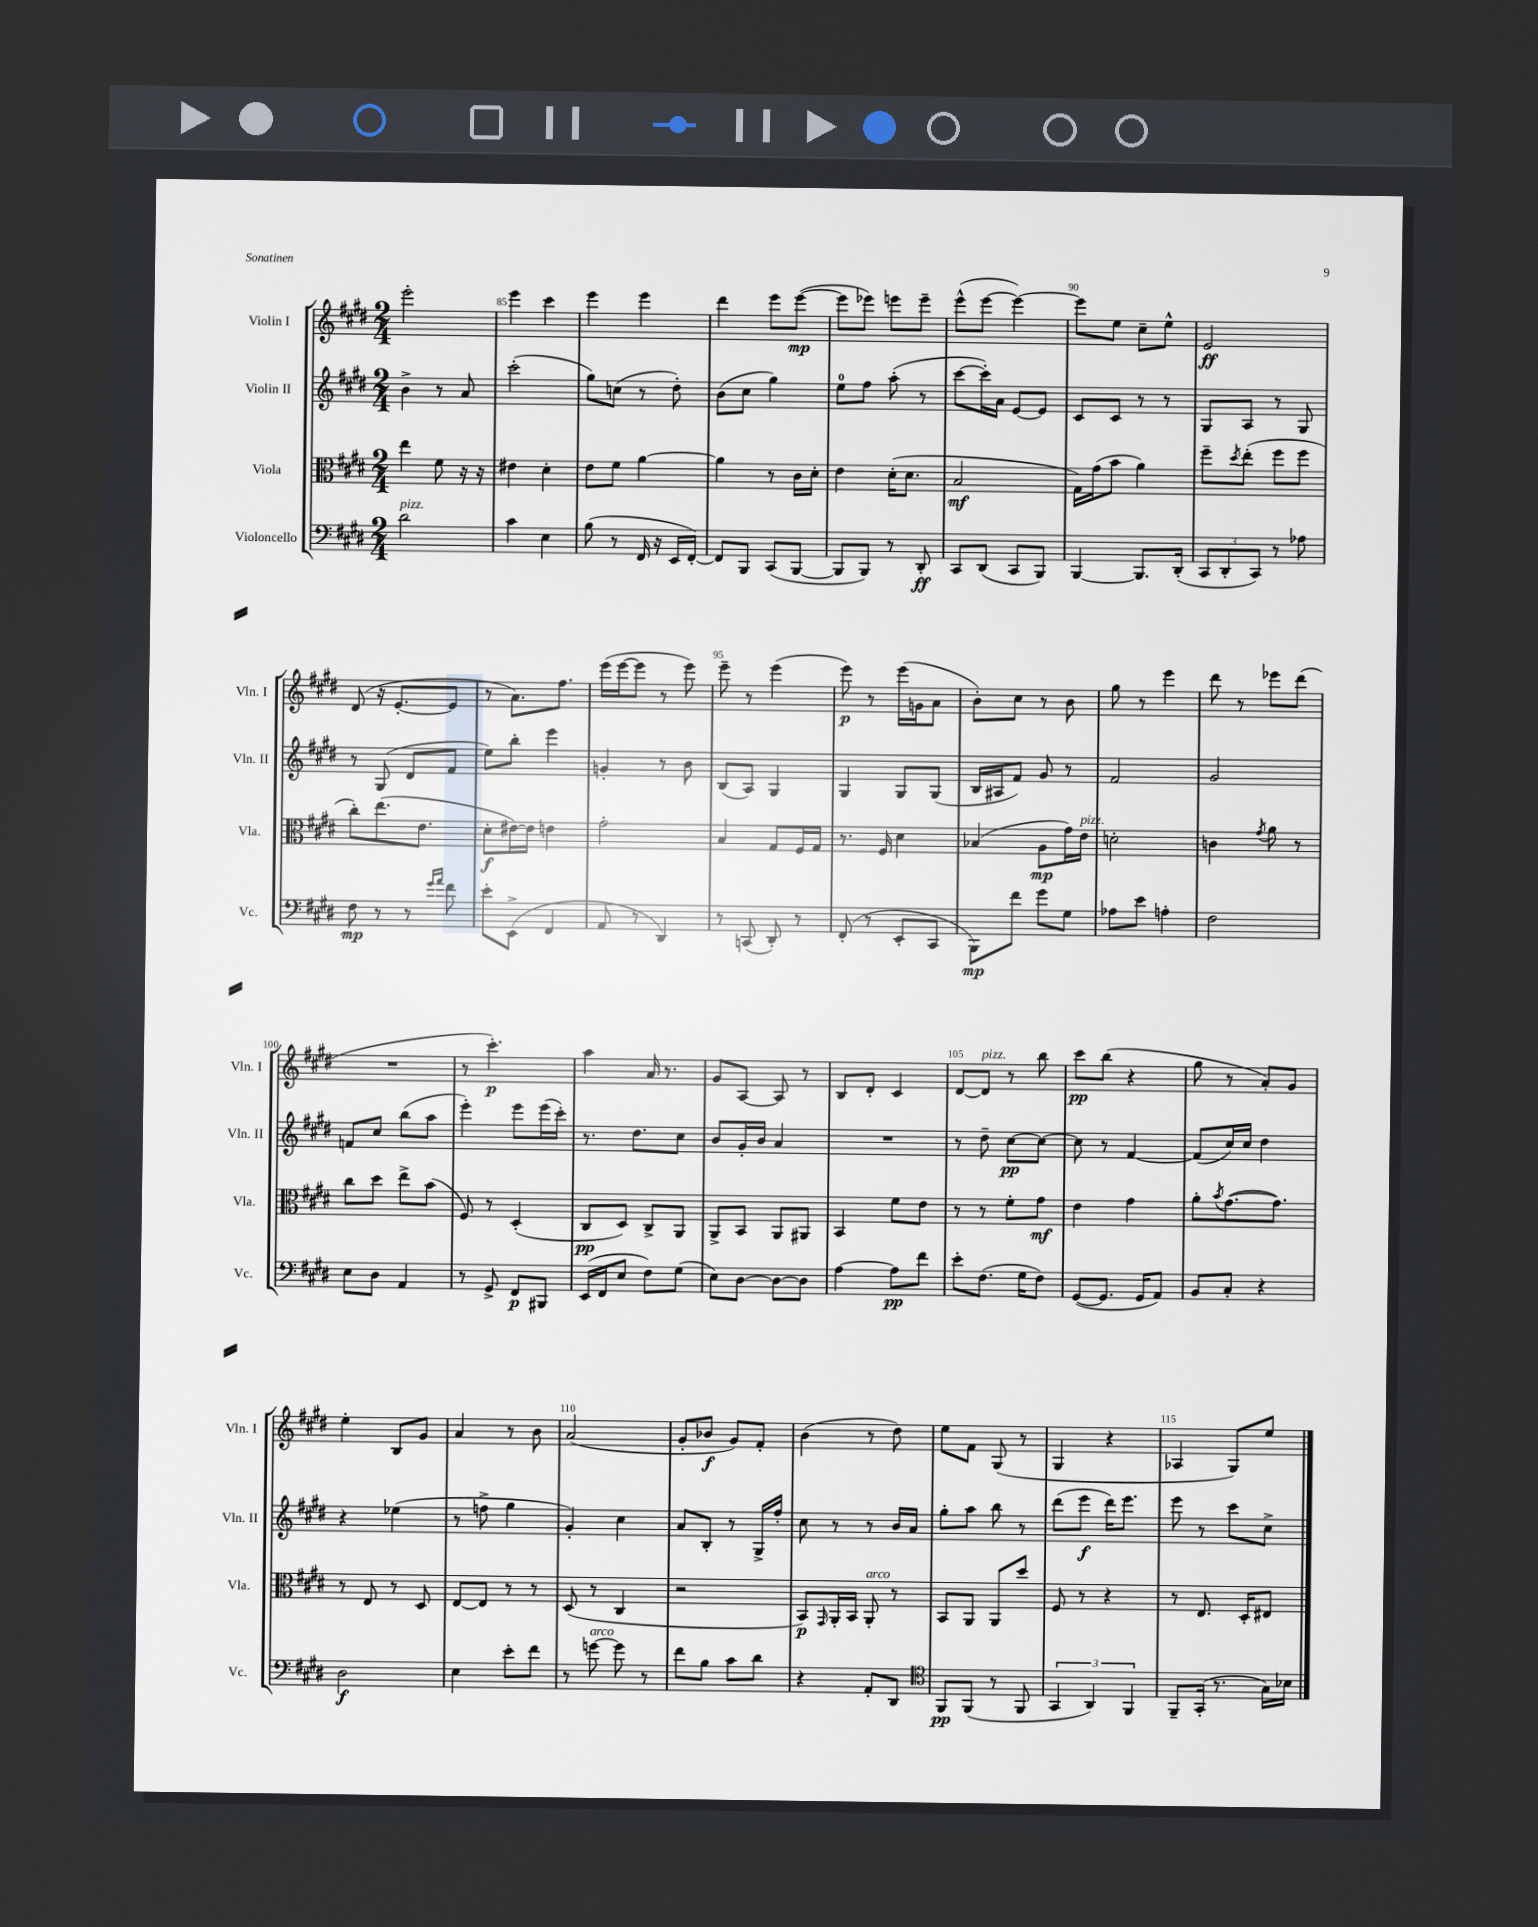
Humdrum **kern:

**kern	**kern	**kern	**kern
*staff4	*staff3	*staff2	*staff1
*clefF4	*clefC3	*clefG2	*clefG2
*k[f#c#g#d#]	*k[f#c#g#d#]	*k[f#c#g#d#]	*k[f#c#g#d#]
*M2/4	*M2/4	*M2/4	*M2/4
2d#	4ee	4b^	2eee'
.	8f#	8r	.
.	16r	8a	.
.	16r	.	.
=	=	=	=
4c#	4e#	(2ccc#'	4eee
4E	4d#'	.	4ccc#
=	=	=	=
(8B	8e	8gg#)	4eee
8r	8f#	(8cc	.
16FF#	[4a	8r	4eee
16r	.	.	.
16EE	.	8dd#')	.
[16FF#')	.	.	.
=	=	=	=
8FF#]	4a]	(8b	4ddd#
8BBB	.	8cc#	.
(8CC#	8r	4gg#)	8eee
[8BBB	16c#	.	([8eee
.	16d#'	.	.
=	=	=	=
8BBB]	4e	8ee	8eee]
8BBB)	.	8ff#	8eee-)
8r	(16d#'	(8aa'	8eee
.	8.d#	.	.
8DD#'	.	8r	8eee~
=	=	=	=
8CC#	2B	[8ccc#	(8eee^^
(8DD#	.	16ccc#'])	[8eee
.	.	16a	.
8CC#	.	[8e	4eee_)
8BBB)	.	8e]	.
=	=	=	=
[4BBB	16G#)	8c#	8eee]
.	(16g#	.	.
.	8b	8c#	8ee
8.BBB]	4a)	8r	8cc#~
.	.	8r	8ee^^
(16DD#'	.	.	.
=	=	=	=
12CC#	8ff#~	8G#	2e
12DD#'	.	.	.
.	8qdd#	.	.
.	(8ee'	8A	.
12CC#)	.	.	.
8r	8ff#	8r	.
8A-	8ff#	8G#	.
=	=	=	=
8F#	8cc#')	8r	(8d#
8r	(8.ee	(8G#	16r
.	.	.	[8.e'
8r	.	8d#	.
.	8.e	.	.
16qqg#	.	.	.
16qqa	.	.	.
8f#	.	8f#	8e]
=	=	=	=
8e'	8d#'	8ee)	8r
(8EE^	[16e#)	8bb'	8.a)
.	16e#]	.	.
4FF#	4e	4eee	.
.	.	.	8.ff#
=	=	=	=
8AA	2g#'	4g'	(16eee
.	.	.	[16eee
8r	.	.	8eee]
4DD#)	.	8r	8r
.	.	8b	8eee)
=	=	=	=
8r	4B	(8B	8eee~
(8CC	.	8A)	8r
8DD#')	8G#	4G#	(4eee
8r	16F#	.	.
.	16G#	.	.
=	=	=	=
(8FF#'	8.r	4G#	8eee)
8r	.	.	8r
.	16F#	.	.
8EE'	4d#	8G#	(16eee
.	.	.	16g
8CC#	.	(8G#	8a
=	=	=	=
8BBB)	(4B-	16B	8b')
.	.	16A#	.
8f#	.	8f#)	8cc#
8g#	8A	8g#	8r
8G#	16g#)	8r	8b
.	16e	.	.
=	=	=	=
8A-	2d'	2f#	8gg#
8e	.	.	8r
4A'	.	.	4eee
=	=	=	=
2F#	4c	2g#	8ddd#
.	.	.	8r
.	8qg#	.	.
.	8a	.	8eee-
.	8r	.	(8ddd#
=	=	=	=
8E	8cc#	8f	2r
8D#	8dd#	8cc#	.
4AA	8ee^	(8bb	.
.	(8b	8aa	.
=	=	=	=
8r	8F#)	4eee')	8r
8GG#^	8r	.	4.ccc#')
8FF#	(4D#'	8eee	.
8BBB#	.	(16eee	.
.	.	16ccc#')	.
=	=	=	=
(16EE	8C#	8.r	4aa
16FF#	.	.	.
8E	8D#)	.	.
.	.	8.dd#	.
8F#)	8C#^	.	16a
.	.	.	8.r
(8G#	8AA	8cc#	.
=	=	=	=
8E)	8AA^	8b	8g#
[8D#	8BB	16g#'	[8A
.	.	16b	.
8D#_	8AA	4a	8A]
8D#]	8AA#	.	8r
=	=	=	=
[4A	4BB	2r	8B
.	.	.	8d#'
8A]	8f#	.	4c#
8f#	8e	.	.
=	=	=	=
8e'	8r	8r	[8d#
(8.F#	8r	8dd#~	8d#]
.	8f#'	[8cc#	8r
16G#	.	.	.
8F#)	8g#	8cc#_	8bb
=	=	=	=
([8GG#	4e	8cc#]	8ccc#
8.GG#]	.	8r	(8bb
.	4g#	[4f#	4r
16GG#	.	.	.
8AA)	.	.	.
=	=	=	=
8BB	8a'	(8f#]	8gg#
.	8qb	.	.
8C#'	([8.g#	16cc#)	8r
.	.	16cc#	.
4r	.	4dd#	8a')
.	8.g#])	.	.
.	.	.	8g#
=	=	=	=
2D#	8r	4r	4ee'
.	8E	.	.
.	8r	(4ee-	8B
.	8D#	.	8g#
=	=	=	=
4E	[8E	8r	4a
.	8E]	8ff^	.
8e'	8r	4gg#	8r
8f#	8r	.	8b
=	=	=	=
8r	(8D#	4g#')	(2a
[8g	8r	.	.
8g]	4C#	4cc#	.
8r	.	.	.
=	=	=	=
8f#	2r	8a	8g#'
8B	.	8B'	8b-
8c#	.	8r	8g#)
8d#	.	16G#^	8f#'
.	.	16ff#'	.
=	=	=	=
4r	8BB)	8cc#	(4b
.	16qqGG#	.	.
.	16AA'	8r	.
.	16BB	.	.
8AA'	8AA'	8r	8r
8DD#	8r	16b	8dd#)
.	.	16a	.
=	=	=	=
*clefC4	*	*	*
8FF#	8BB	8gg#'	8ee
(8FF#	8AA	8aa	8f#
8r	8AA	8bb	(8G#
8FF#	8dd#	8r	8r
=	=	=	=
6GG#	8F#	(8ddd#	4G#
.	8r	8eee	.
6AA)	.	.	.
.	4r	16ddd#)	4r
.	.	8.eee	.
6FF#	.	.	.
=	=	=	=
8FF#~	8r	8eee	4A-
(16GG#'	8.E	8r	.
8.r	.	.	.
.	.	8ccc#	8G#)
.	16D#'	.	.
16G#)	8E#	8cc#^	8ee
16B-	.	.	.
==	==	==	==
*-	*-	*-	*-
